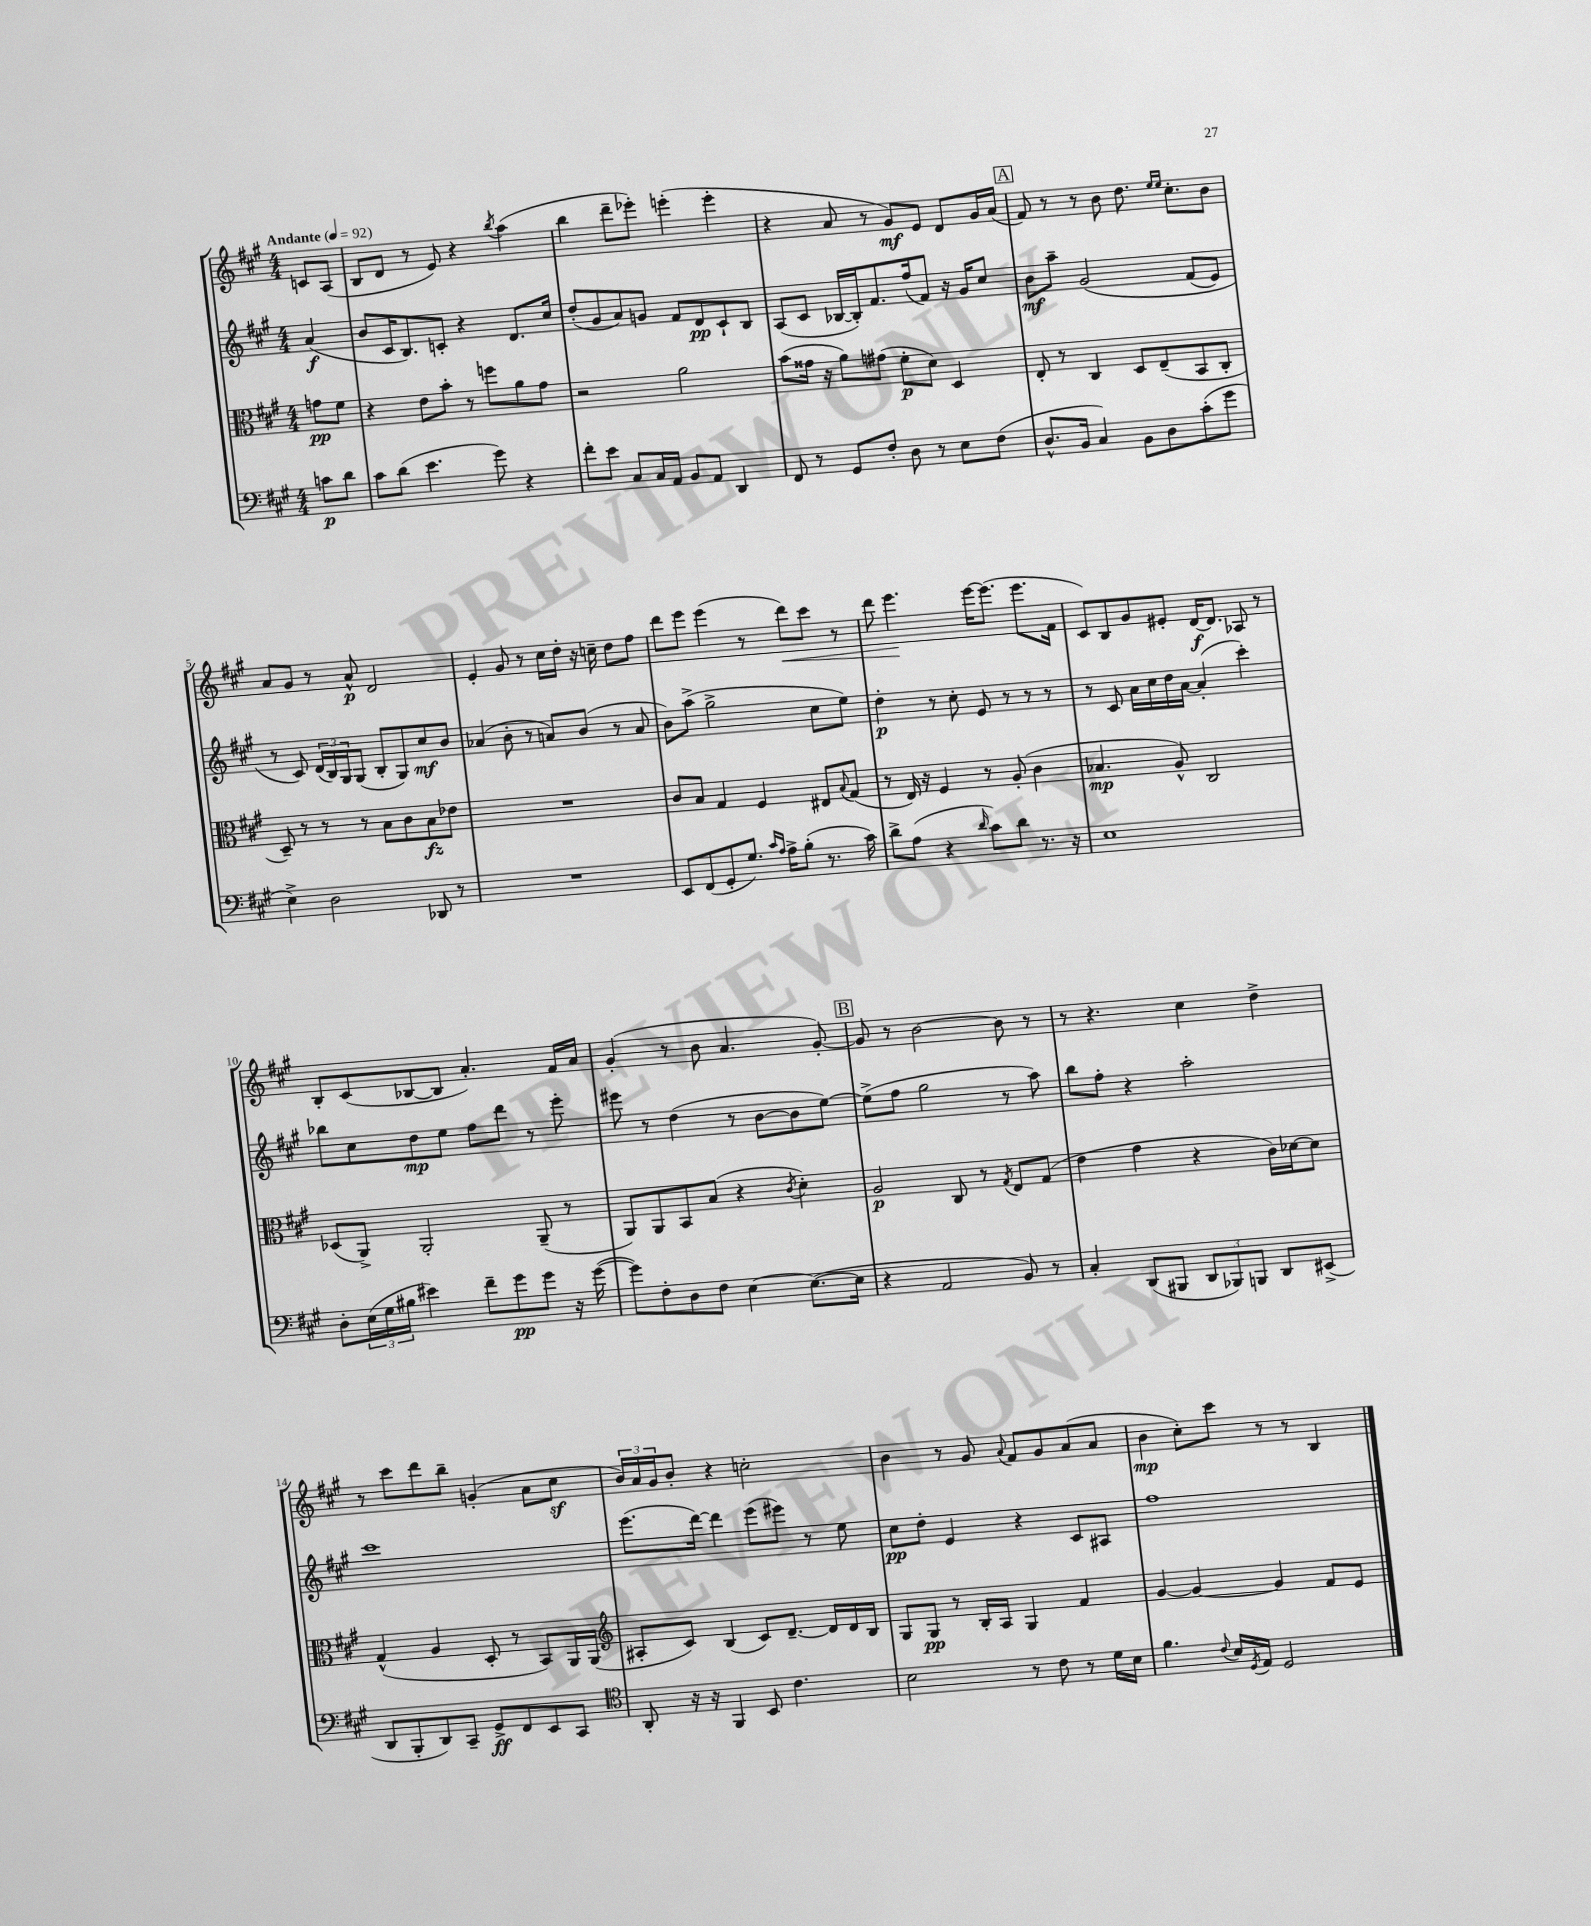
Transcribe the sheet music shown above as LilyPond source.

<<
\new StaffGroup <<
\new Staff = "s0" {
    \clef treble \key a \major \numericTimeSignature \time 4/4 \partial 4 \tempo "Andante" 4 = 92
    c'8 a8( |
    b8 d'8 r8 e'8) r4 \acciaccatura { b''8 } a''4( |
    b''4 d'''8-- ees'''8-.) e'''4-.( e'''4-. |
    r4 a'8 r8 gis'8\mf) e'8 d'8 gis'16 a'16( |
    \mark \markup { \box "A" } fis'8) r8 r8 b'8 d''8. \grace { e''16 e''16 } cis''8.-. b'8 |
    a'8 gis'8 r8 a'8-^\p d'2 |
    e'4-. gis'8 r8 cis''16 d''16-. r16 c''16-- d''8 fis''8 |
    d'''8 e'''8 e'''4( r8 d'''8\<) cis'''8 r8 |
    d'''8 e'''4.\! e'''16~ e'''8.( e'''8. fis'16 |
    cis'8) b8 gis'8 eis'8-. d'16~\f d'8. aes8 r8 |
    b8-. cis'8( bes8~ bes8 a'4.-.) fis'16 a'16 |
    gis'4-.( r8 b'8 a'4. gis'8~-.) |
    \mark \markup { \box "B" } gis'8 r8 b'2~ b'8 r8 |
    r8 r4. cis''4 d''4-> |
    r8 cis'''8 d'''8 b''8-- g'4-.( a'8 cis''8\sf |
    \tuplet 3/2 { b'16) a'16 gis'16 } b'8-. r4 c''2-. |
    b'4 r8 gis'8 \appoggiatura { a'8 } fis'8 gis'8 a'8( a'8 |
    b'4\mp cis''8-.) cis'''8 r8 r8 b4 \bar "|." |
}
\new Staff = "s1" {
    \clef treble \key a \major \numericTimeSignature \time 4/4 \partial 4
    a'4\f( |
    b'8 cis'16 b8.) c'8-. r4 d'8. cis''16 |
    d''8-.( gis'8 a'8) g'8 fis'8 d'8\pp cis'8-! b8 |
    a8( cis'8 bes16~ bes16-.) fis'8. fis''16( fis'8) r16 gis'16 cis''8 |
    \mark \markup { \box "A" } b'8\mf a''8-- gis'2\( fis'8( e'8) |
    r8 cis'8\) \tuplet 3/2 { d'16( b16) gis16 } gis8( b8-. gis8) cis''8\mf b'8 |
    aes'4( b'8-. r8 a'8) b'8( r8 a'8 |
    b'8) a''8->( gis''2-> cis''8 e''8) |
    d''4-.\p r8 cis''8-. e'8 r8 r8 r8 |
    r8 cis'8 a'16 cis''16 d''16 a'16~ a'4-.( cis'''4-.) |
    bes''8 cis''8 d''8\mp e''8 fis''8 d'''8 r8 e'''8-. |
    eis'''8 r8 d''4( r8 b'8~ b'8 e''8~) |
    \mark \markup { \box "B" } e''8->( fis''8 gis''2 r8 a''8) |
    b''8 fis''8-. r4 a''2-. |
    cis'''1 |
    e'''8.( d'''16~) d'''4 e'''8( eis'''8) r8 e''8 |
    cis''8\pp d''8-. e'4 r4 cis'8 ais8 |
    fis''1 \bar "|." |
}
\new Staff = "s2" {
    \clef alto \key a \major \numericTimeSignature \time 4/4 \partial 4
    g'8\pp fis'8 |
    r4 e'8 b'8-. r8 f''8 a'8 gis'8 |
    r2 a'2 |
    b'8( gisis'16 r16 a'8) gis'8( fis'8-.\p d'8) d4 |
    \mark \markup { \box "A" } e8-. r8 cis4 d8 e8--( b,8 cis8-. |
    d8--) r8 r8 r8 b8 cis'8 b8\fz ees'8 |
    R1 |
    cis'8 b8 gis4 fis4 eis8 \appoggiatura { b8 } gis8( |
    r8 e16) r16 fis4 r8 a8-.( cis'4 |
    bes4.\mp a8-^) cis2 |
    des8( a,8->) a,2-. a,8--( r8 |
    a,8) a,8 b,8 b8( r4 \acciaccatura { cis'8 } d'4-.) |
    \mark \markup { \box "B" } a2\p cis8 r8 \acciaccatura { gis8 } e8 gis8( |
    e'4 gis'4 r4 cis'16) des'16~ des'8 |
    gis4-^( a4 d8-. r8 b,8) a,16 a,16( |
    \clef treble ais8-. cis'8) b4( cis'8) d'8.~-- d'16 d'16 b16 |
    gis8 gis8\pp r8 b16-. a16 gis4 fis'4 |
    gis'4~ gis'4~ gis'4 fis'8 e'8 \bar "|." |
}
\new Staff = "s3" {
    \clef bass \key a \major \numericTimeSignature \time 4/4 \partial 4
    c'8\p d'8 |
    cis'8 d'8( e'4. gis'8) r4 |
    fis'8-. e'8 cis8 cis16 a,16 b,8 a,8 d,4 |
    fis,8 r8 gis,8 fis8-. d8 r8 e8 fis8( |
    \mark \markup { \box "A" } d8.-^ b,16 cis4) b,8 d8 cis'8-.( gis'8 |
    e4->) d2 des,8 r8 |
    R1 |
    e,8 fis,8( gis,8-. gis8.) \grace { cis'16 a16 } a16-> b8-.( r8. cis'16) |
    d'8-> a8( r4 \grace { d'16 } cis'8) d'8 r8. r16 |
    e1 |
    d8-. \tuplet 3/2 { e16( gis16 bis16 } eis'4) fis'8-- gis'8\pp gis'8 r16 gis'16~( |
    gis'8) fis8-. d8 fis8 e4~ e8.~( e16 |
    \mark \markup { \box "B" } r4 a,2 b,8) r8 |
    cis4-. d,8( bis,,8 \tuplet 3/2 { d,8 bes,,8) b,,8 } d,8 eis,8->( |
    d,8 b,,8-. d,8) cis,8-- gis,8->\ff fis,8 e,8 cis,8 |
    \clef tenor a,8-. r16 r16 fis,4 b,8 cis'4. |
    b2 r8 cis'8 r8 d'16 b16 |
    fis'4. \appoggiatura { cis'8 } b16 \acciaccatura { d8 } e16 d2 \bar "|." |
}
>>
>>
